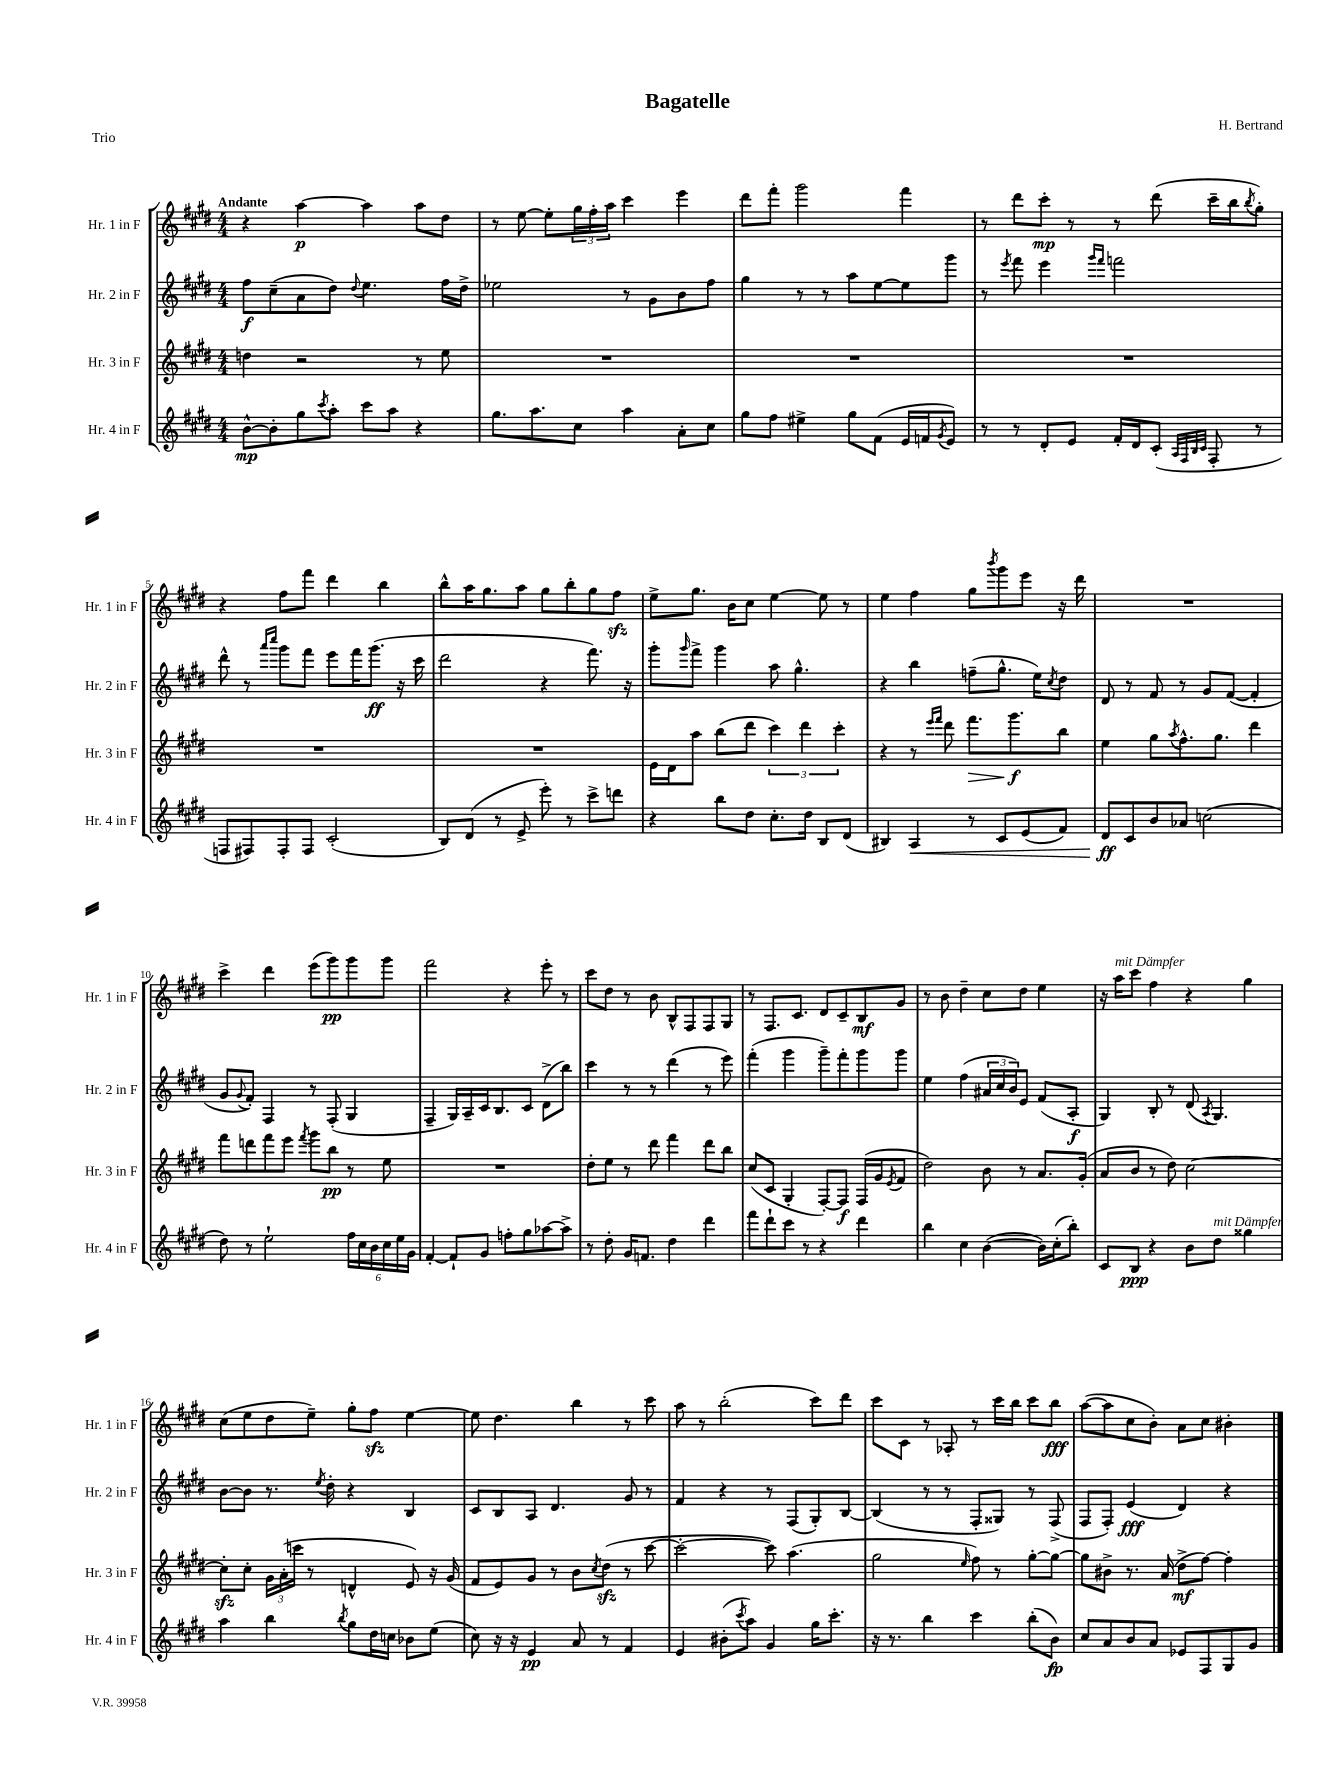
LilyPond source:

\header { title = "Bagatelle" composer = "H. Bertrand" piece = "Trio" }
<<
\new StaffGroup <<
\new Staff = "s0" \with { instrumentName = "Hr. 1 in F" shortInstrumentName = "Hr. 1 in F" } {
    \clef treble \key e \major \numericTimeSignature \time 4/4 \tempo "Andante"
    r4 a''4~\p a''4 a''8 dis''8 |
    r8 e''8~ e''8-. \tuplet 3/2 { gis''16 fis''16-. a''16 } cis'''4 e'''4 |
    dis'''8 fis'''8-. gis'''2 fis'''4 |
    r8 dis'''8 cis'''8-.\mp r8 r8 dis'''8( cis'''16-- b''16 \acciaccatura { b''8 } gis''8-.) |
    r4 fis''8 fis'''8 dis'''4 b''4 |
    b''8-^ a''16 gis''8. a''8 gis''8 b''8-. gis''8 fis''8\sfz |
    e''8-> gis''8. b'16 cis''8 e''4~ e''8 r8 |
    e''4 fis''4 gis''8 \acciaccatura { b'''8 } gis'''8 e'''8 r16 dis'''16 |
    R1 |
    cis'''4-> dis'''4 e'''8( gis'''8\pp) gis'''8 gis'''8 |
    fis'''2 r4 e'''8-. r8 |
    cis'''8 dis''8 r8 b'8 b8-^ fis8 fis8 gis8 |
    r8 fis8. cis'8. dis'8 cis'8-- b8\mf gis'8 |
    r8 b'8 dis''4-- cis''8 dis''8 e''4 |
    r16 a''16^\markup { \italic "mit Dämpfer" } cis'''8 fis''4 r4 gis''4 |
    cis''8( e''8 dis''8 e''8--) gis''8-. fis''8\sfz e''4~ |
    e''8 dis''4. b''4 r8 cis'''8 |
    a''8 r8 b''2-.( cis'''8) dis'''8 |
    cis'''8 cis'8 r8 aes8-. r8 cis'''16 b''16 cis'''8 b''8\fff |
    a''8~( a''8 cis''8 b'8-.) a'8 cis''8 bis'4-. \bar "|." |
}
\new Staff = "s1" \with { instrumentName = "Hr. 2 in F" shortInstrumentName = "Hr. 2 in F" } {
    \clef treble \key e \major \numericTimeSignature \time 4/4
    fis''8\f cis''8--( a'8 dis''8) \appoggiatura { dis''8 } e''4. fis''16 dis''16-> |
    ees''2 r8 gis'8 b'8 fis''8 |
    gis''4 r8 r8 a''8 e''8~ e''8 gis'''8 |
    r8 \acciaccatura { e'''8 } fis'''8 e'''4 \grace { gis'''16 fis'''16 } f'''2 |
    dis'''8-^ r8 \grace { a'''16 cis''''16 } gis'''8 fis'''8 e'''8 fis'''16 gis'''8.\ff( r16 cis'''16 |
    dis'''2 r4 fis'''8.) r16 |
    gis'''8-. \grace { gis'''16 } fis'''8-> gis'''4 a''8 gis''4.-^ |
    r4 b''4 f''8--( gis''8.-^ e''16) \acciaccatura { cis''8 } dis''8 |
    dis'8 r8 fis'8 r8 gis'8 fis'8~( fis'4-. |
    gis'8 \appoggiatura { gis'8 } fis'8-.) fis4 r8 fis8-.( gis4 |
    fis4-- gis16) a16-- cis'16 b8. cis'8 dis'8->( b''8) |
    cis'''4 r8 r8 dis'''4( r8 e'''8) |
    fis'''4-.( gis'''4 gis'''8--) fis'''8-. gis'''8 gis'''8 |
    e''4 fis''4( \tuplet 3/2 { ais'16 cis''16 b'16) } e'8 fis'8( a8-.\f |
    gis4) b8-. r8 dis'8( \acciaccatura { a8 } gis4.) |
    b'8~ b'8 r8. \acciaccatura { e''8 } dis''16-. r4 b4 |
    cis'8 b8 a8 dis'4. gis'8 r8 |
    fis'4 r4 r8 fis8( gis8-.) b8~ |
    b4( r8 r8 fis8-. gisis8) r8 fis8->( |
    fis8 fis8-.) e'4\fff( dis'4) r4 \bar "|." |
}
\new Staff = "s2" \with { instrumentName = "Hr. 3 in F" shortInstrumentName = "Hr. 3 in F" } {
    \clef treble \key e \major \numericTimeSignature \time 4/4
    d''4 r2 r8 e''8 |
    R1 |
    R1 |
    R1 |
    R1 |
    R1 |
    e'16 dis'16 a''8 b''8( dis'''8 \tuplet 3/2 { cis'''4) dis'''4 cis'''4-. } |
    r4 r8 \grace { e'''16 fis'''16 } dis'''8 fis'''8.\> gis'''8.\f\! b''8 |
    e''4 gis''8 \acciaccatura { a''8 } fis''8.-^ gis''8. dis'''4 |
    fis'''8 d'''8 fis'''8 e'''8 \acciaccatura { fis'''8 } gis'''8 b''8\pp r8 e''8 |
    R1 |
    dis''8-. e''8 r8 dis'''8 fis'''4 dis'''8 b''8 |
    cis''8( cis'8 gis4-. fis8~-.) fis8\f fis16( gis'16 \acciaccatura { e'8 } fis'8 |
    dis''2) b'8 r8 a'8. gis'16-.( |
    a'8 b'8 r8 dis''8) cis''2~ |
    cis''8-.\sfz cis''8-. \tuplet 3/2 { gis'16 a'16-.( c'''16 } r8 d'4-^ e'8) r16 gis'16( |
    fis'8 e'8) gis'8 r8 b'8 \acciaccatura { cis''8 } dis''8\sfz( r8 cis'''8~ |
    cis'''2~-. cis'''8) a''4.( |
    gis''2 \grace { e''16 } fis''8) r8 gis''8~-. gis''8~ |
    gis''8 bis'8-> r8. a'16( dis''8->\mf fis''8~) fis''4-. \bar "|." |
}
\new Staff = "s3" \with { instrumentName = "Hr. 4 in F" shortInstrumentName = "Hr. 4 in F" } {
    \clef treble \key e \major \numericTimeSignature \time 4/4
    b'8~-^\mp b'8-. gis''8 \acciaccatura { cis'''8 } a''8-. cis'''8 a''8 r4 |
    gis''8. a''8. cis''8 a''4 a'8-. cis''8 |
    gis''8 fis''8 eis''4-> gis''8 fis'8( e'16 f'16 \acciaccatura { gis'8 } e'8) |
    r8 r8 dis'8-. e'8 fis'16-. dis'16 cis'8-.( \grace { a32 fis32 b32 cis'32 } fis8-. r8 |
    f8 fis8) fis8-. fis8 cis'2-.( |
    b8) dis'8( r8 e'8-> e'''8-.) r8 cis'''8-> d'''8 |
    r4 b''8 dis''8 cis''8.-. dis''16 b8 dis'8( |
    bis4) a4\< r8 cis'8 e'8( fis'8) |
    dis'8\ff\! cis'8 b'8 aes'8 c''2( |
    dis''8) r8 e''2-! \tuplet 6/4 { fis''16 cis''16 b'16 cis''16 e''16 gis'16 } |
    fis'4~-. fis'8-! gis'8 f''8-. gis''8 aes''8~ aes''8-> |
    r8 dis''8-. gis'16 f'8. dis''4 dis'''4 |
    fis'''8 dis'''8-! cis'''8 r8 r4 dis'''4 |
    b''4 cis''4 b'4~( b'16) cis''16-.( b''8-.) |
    cis'8 b8\ppp r4 b'8 dis''8^\markup { \italic "mit Dämpfer" } gisis''4 |
    a''4 b''4 \acciaccatura { b''8 } gis''8 dis''16 c''16 bes'8 e''8( |
    cis''8) r16 r16 e'4\pp a'8 r8 fis'4 |
    e'4 bis'8-.( \acciaccatura { cis'''8 } a''8) gis'4 gis''16 cis'''8.-. |
    r16 r8. b''4 cis'''4 b''8-.( b'8\fp) |
    cis''8 a'8 b'8 a'8 ees'8 fis8 gis8 gis'8 \bar "|." |
}
>>
>>
